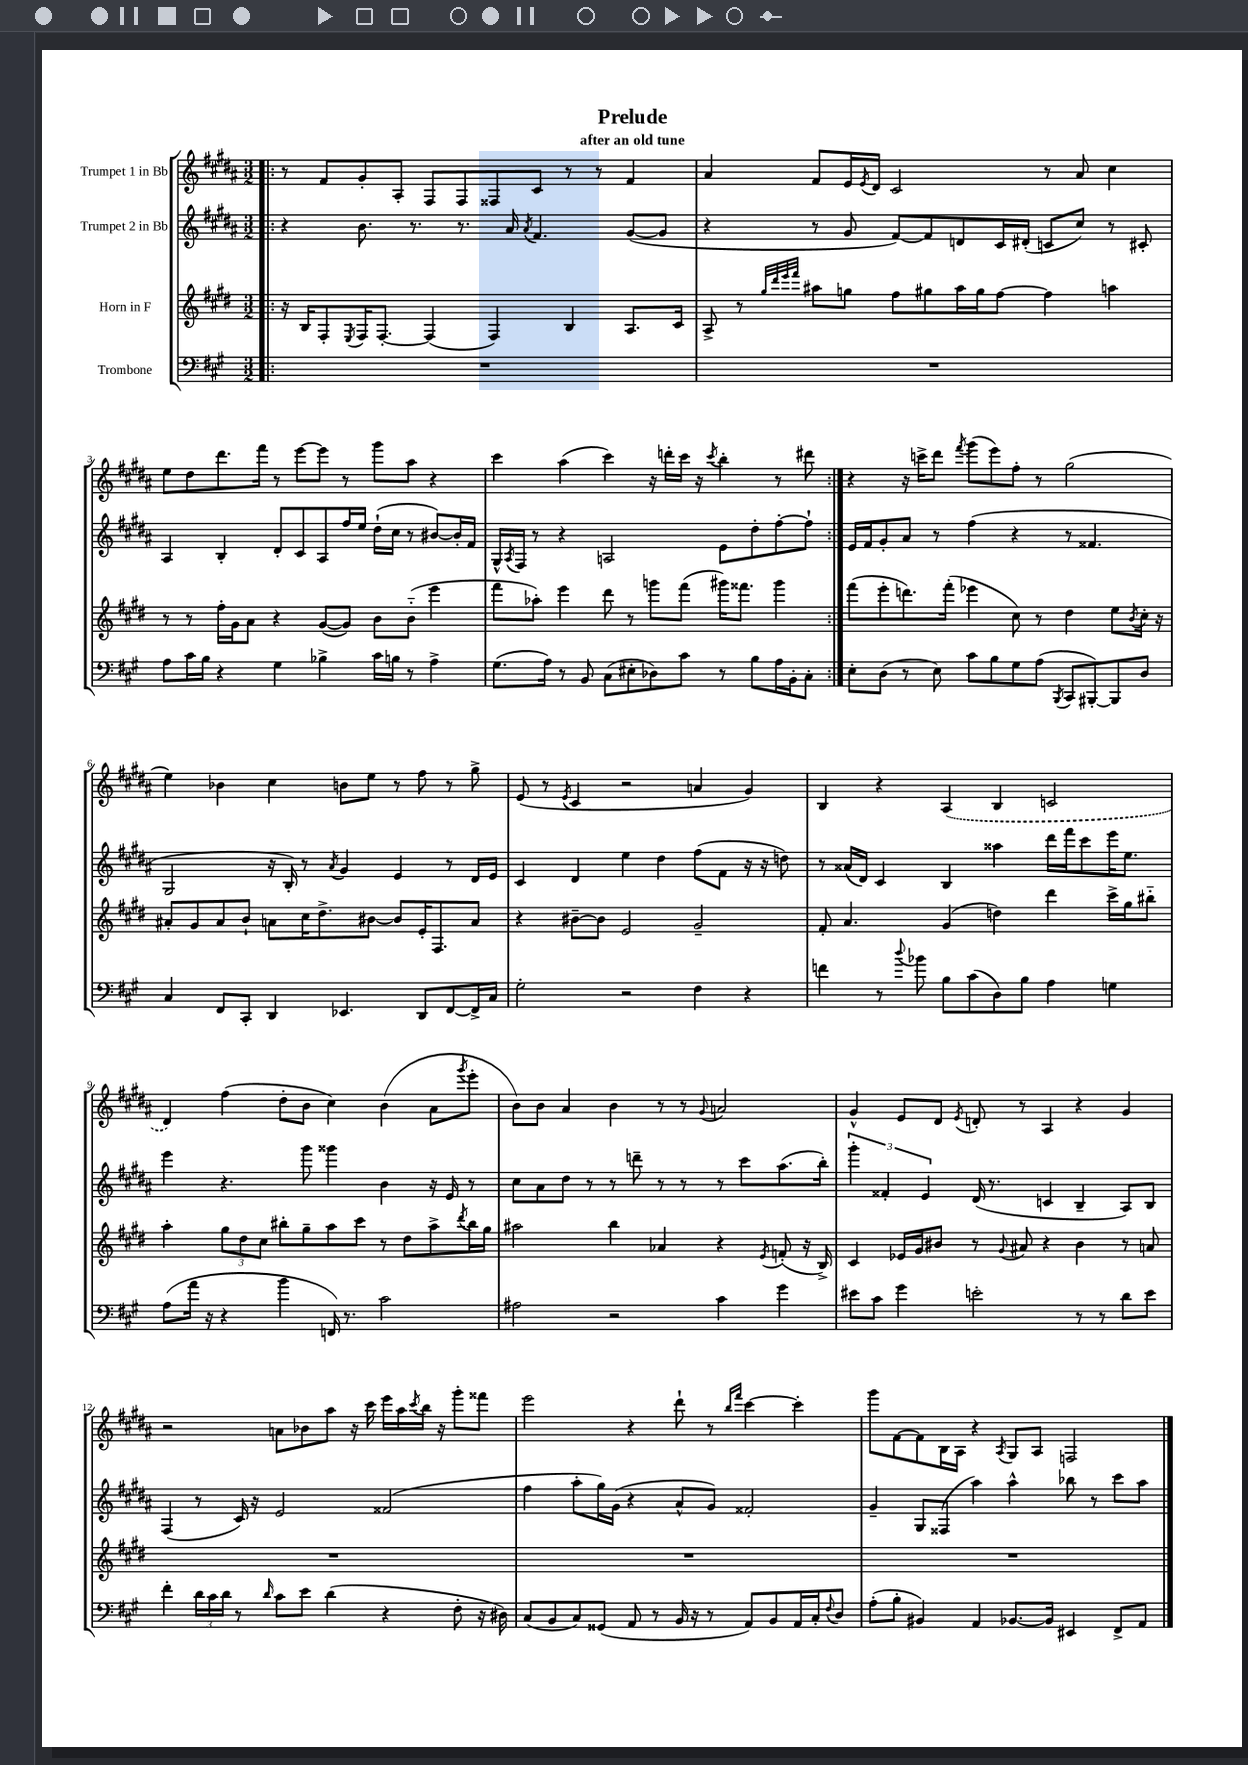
\header { title = "Prelude" subtitle = "after an old tune" }
<<
\new StaffGroup <<
\new Staff = "s0" \with { instrumentName = "Trumpet 1 in Bb" } {
    \clef treble \key b \major \numericTimeSignature \time 3/2
    \repeat volta 2 { \bar ".|:" r8 fis'8 gis'8-. ais8-. fis8 fis8 fisis8 cis'8 r8 r8 fis'4 |
    ais'4 fis'8 e'16 \acciaccatura { e'8 } dis'16 cis'2 r8 ais'8 cis''4 |
    e''8 dis''8 dis'''8. fis'''16 r8 e'''8~ e'''8 r8 gis'''8 ais''8 r4 |
    cis'''4 ais''4( cis'''4) r16 d'''16-. cis'''16 r16 \acciaccatura { cis'''8 } b''4-. r8 dis'''8 | }
    r4 r16 c'''16-> dis'''8 \acciaccatura { fis'''8 } gis'''8( e'''8) fis''8-. r8 gis''2( |
    e''4) bes'4 cis''4 b'8 e''8 r8 fis''8 r8 gis''8-> |
    e'8( r8 \acciaccatura { e'8 } cis'4 r2 a'4 gis'4) |
    b4 r4 \once \slurDashed ais4( b4 c'2 |
    dis'4) fis''4( dis''8-. b'8 cis''4) b'4( ais'8 \acciaccatura { gis'''8 } e'''8-. |
    b'8) b'8 ais'4 b'4 r8 r8 \appoggiatura { gis'8 } a'2 |
    gis'4-^ e'8 dis'8 \acciaccatura { e'8 } d'8-. r8 ais4 r4 gis'4 |
    r2 a'8 bes'8 ais''8 r16 cis'''16 e'''16 ais''16 \acciaccatura { cis'''8 } b''16 r16 gis'''8-. fisis'''8 |
    e'''2 r4 dis'''8-! r8 \grace { b''16 fis'''16 } cis'''4~ cis'''4-. |
    gis'''8 fis'8~ fis'8 b16 ais16 r4 \acciaccatura { ais8 } gis8 ais8 f2 \bar "|." |
}
\new Staff = "s1" \with { instrumentName = "Trumpet 2 in Bb" } {
    \clef treble \key b \major \numericTimeSignature \time 3/2
    \repeat volta 2 { \bar ".|:" r4 b'8. r8. r8. ais'16 \acciaccatura { ais'8 } fis'4. gis'8~( gis'8 |
    r4 r8 gis'8 fis'8~) fis'8 d'8 cis'16 dis'16-.( c'8 cis''8) r8 cis'8-. |
    ais4 b4-. dis'8-. cis'8 ais8 fis''16 e''16 dis''16-!( cis''16 r8 bis'8~) bis'16-. fis'16 |
    gis16-^ \acciaccatura { ais8 } fis16 r8 r4 a2 e'8 dis''8-. fis''8~-. fis''8-! | }
    e'16 fis'16 gis'8-. ais'8 r8 fis''4( r4 r8 fisis'4. |
    gis2 r16 b16-.) r8 \acciaccatura { ais'8 } gis'4 e'4 r8 dis'16 e'16 |
    cis'4 dis'4 e''4 dis''4 fis''8( fis'8 r16 r16 d''8) |
    r8 aisis'16( dis'16) cis'4 b4 aisis''4 dis'''16 fis'''16 cis'''8 e'''16 e''8. |
    e'''4 r4. gis'''8 gisis'''4 b'4 r16 e'16 r8 |
    cis''8 ais'8 dis''8 r8 r8 d'''8-- r8 r8 r8 cis'''8 ais''8.( b''16-.) |
    \tuplet 3/2 { gis'''4-. fisis'4-. e'4 } dis'16( r8. c'4 b4-- ais8) b8 |
    fis4( r8 cis'16) r16 e'2 fisis'2( |
    fis''4 ais''8-. gis''16) gis'16( r4 ais'8-^ gis'8) fisis'2-. |
    gis'4-- gis8 fisis8( ais''4) ais''4-^ bes''8 r8 cis'''8 ais''8 \bar "|." |
}
\new Staff = "s2" \with { instrumentName = "Horn in F" } {
    \clef treble \key e \major \numericTimeSignature \time 3/2
    \repeat volta 2 { \bar ".|:" r16 b16 fis8-. \acciaccatura { e8 } fis16 fis8.~-. fis4( fis4) b4 a8. cis'16 |
    a8-> r8 \grace { gis''32 dis'''32 e'''32 fis'''32 } ais''8 g''8 fis''8 gis''8 ais''16 gis''16 fis''8~ fis''4 a''4 |
    r8 r8 fis''16-. gis'16 a'8 r4 gis'8~( gis'8) b'8 b'8-_( e'''4 |
    fis'''8 aes''8-.) e'''4 dis'''8 r8 g'''8 fis'''8( gis'''16) fisis'''8. gis'''4 | }
    fis'''8( e'''8-. d'''8.) fis'''16-.( ees'''4 cis''8) r8 dis''4 e''8 \acciaccatura { b'8 } cis''16-. r16 |
    ais'8-. gis'8 ais'8 b'8-! a'8 cis''16 dis''8.-> bis'8~ bis'8 e'16-. fis8. a'8 |
    r4 bis'8~-- bis'8 e'2 gis'2-- |
    fis'8-. a'4. gis'4( d''4) dis'''4 cis'''16-> gis''16 bis''8-_ |
    a''4-. \tuplet 3/2 { gis''8 dis''8 cis''8 } bis''8-. gis''8-- a''8 cis'''8 r8 dis''8 a''8-> \acciaccatura { dis'''8 } bis''16 gis''16 |
    ais''2 b''4 aes'4 r4 \acciaccatura { e'8 } f'8-.( r16 b16->) |
    cis'4 ees'16 gis'16 bis'8 r8 \appoggiatura { gis'8 } ais'8 r4 bis'4 r8 a'8 |
    R1. |
    R1. |
    R1. \bar "|." |
}
\new Staff = "s3" \with { instrumentName = "Trombone" } {
    \clef bass \key a \major \numericTimeSignature \time 3/2
    \repeat volta 2 { \bar ".|:" R1. |
    R1. |
    a8 cis'16 b16 r4 gis4 bes4-> cis'16 b16 r8 a4-> |
    gis8.( a16) r8 b,8 cis8( eis8-. des8) cis'8 r8 b8 a16 b,16-. cis8-. | }
    e8-. d8( r8 e8) cis'8 b8 gis8 a8( \acciaccatura { b,,8 } cis,8 bis,,8~-.) bis,,8 d8 |
    cis4 fis,8 cis,8-. d,4 ees,4. d,8 fis,8~ fis,16-> cis16 |
    gis2-. r2 fis4 r4 |
    f'4 r8 \appoggiatura { d''8 } bes'8 b8 cis'8( d8) b8 a4 g4 |
    a8( a'16 r16 r4 b'4 f,16) r8. cis'2 |
    ais2 r2 cis'4 gis'4 |
    eis'8 cis'8 gis'4 e'2-. r8 r8 d'8 e'8 |
    fis'4-. \tuplet 3/2 { d'16 cis'16 d'16 } r8 \grace { d'16 } cis'8 e'8 d'4( r4 fis8-. r16 dis16) |
    cis8( b,8 cis8) gisis,8( a,8 r8 b,16 r16 r8 a,8) b,8 a,16 cis16-. \appoggiatura { fis8 } d8 |
    a8-.( b8-. bis,4) a,4 bes,8.~ bes,16 eis,4 fis,8-> a,8 \bar "|." |
}
>>
>>
